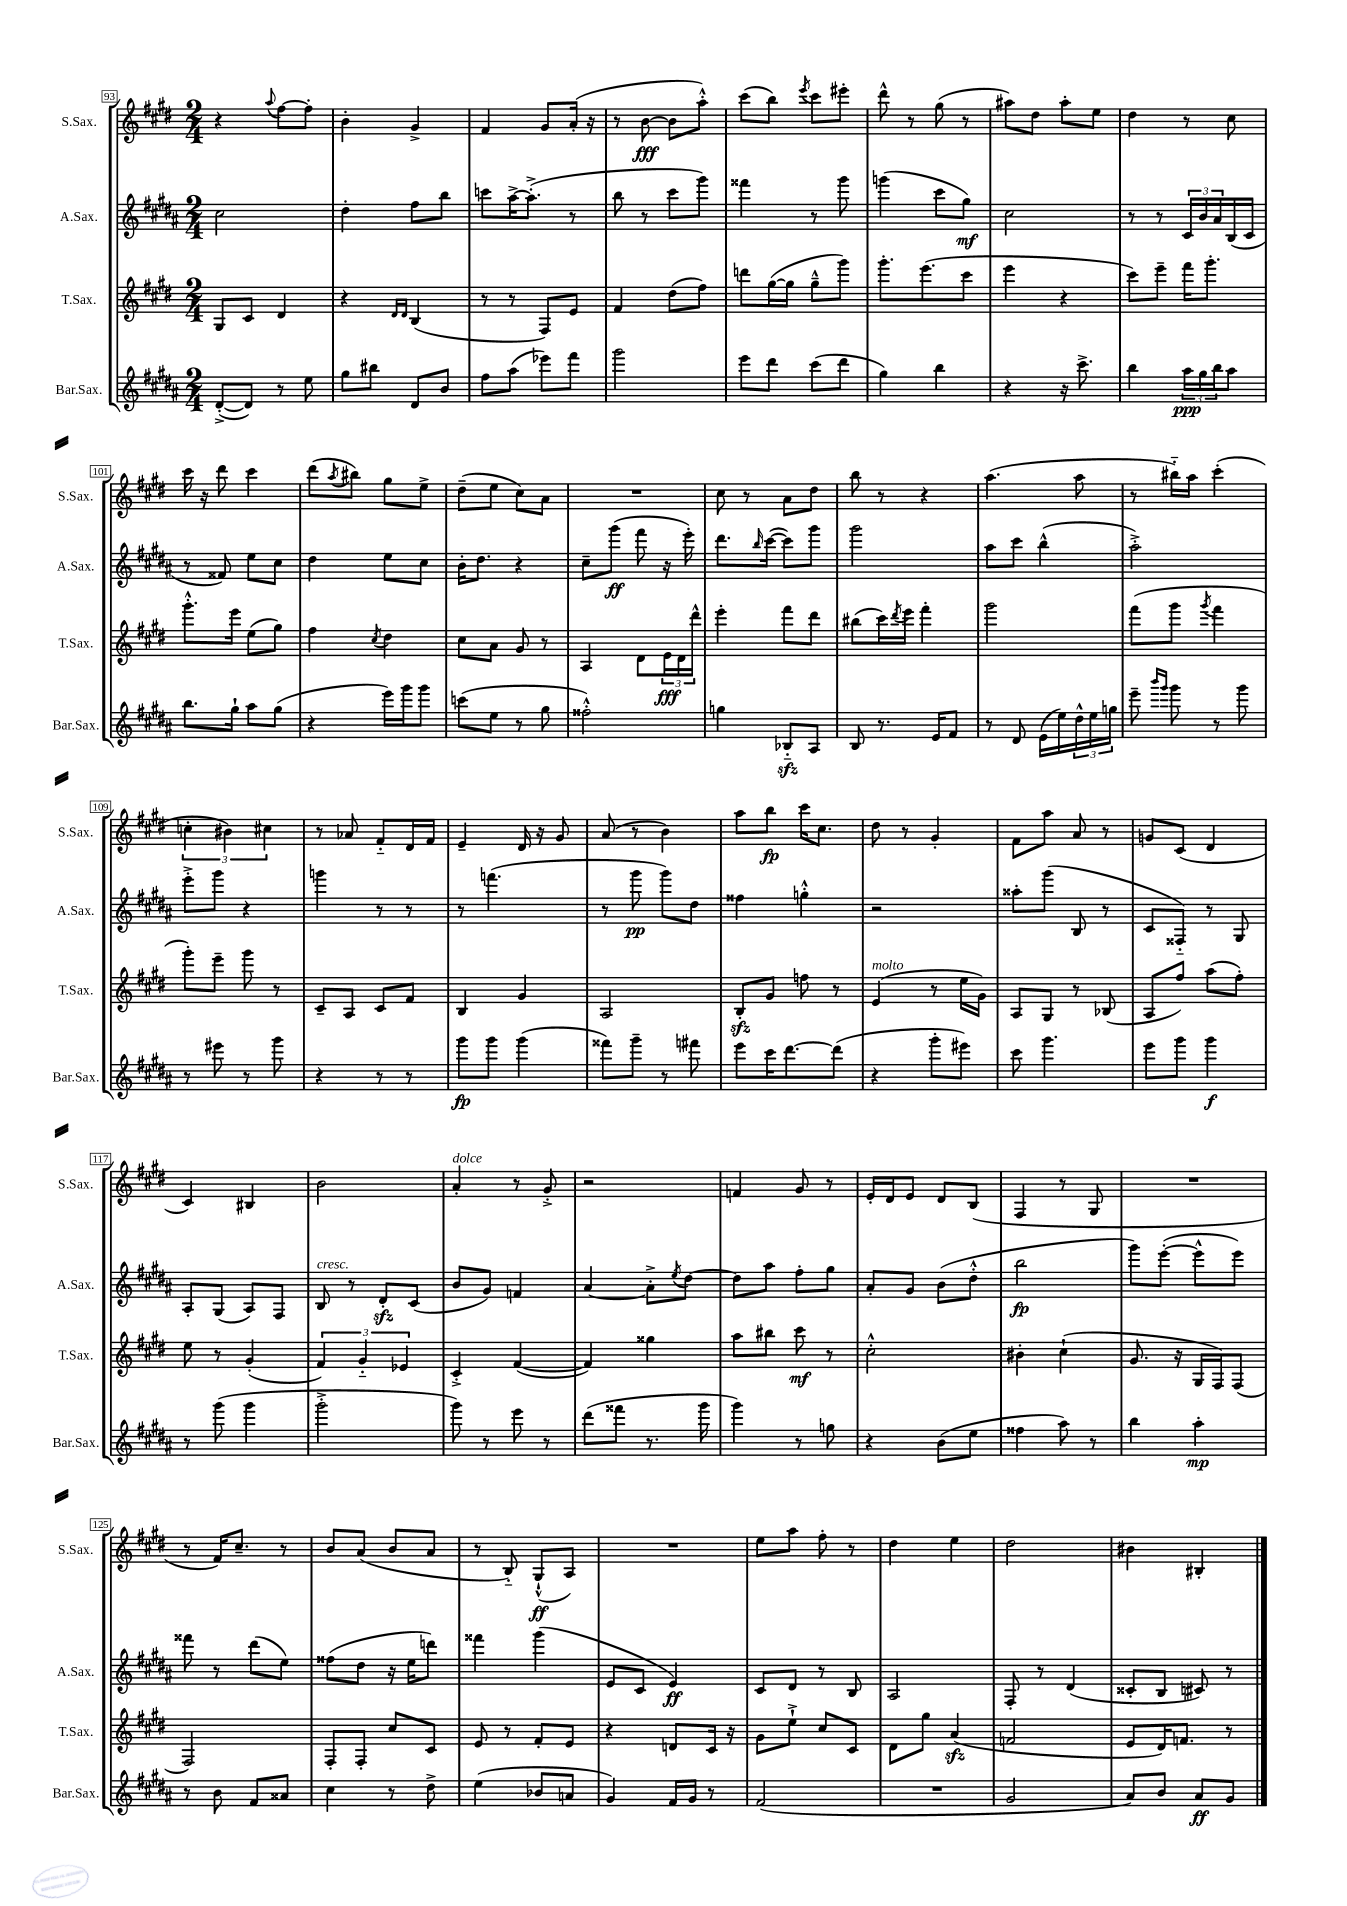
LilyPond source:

<<
\new StaffGroup <<
\new Staff = "s0" \with { instrumentName = "S.Sax." shortInstrumentName = "S.Sax." } {
    \clef treble \key e \major \numericTimeSignature \time 2/4
    r4 \appoggiatura { a''8 } fis''8~ fis''8-. |
    b'4-. gis'4-> |
    fis'4 gis'8 a'16-.( r16 |
    r8 b'8~\fff b'8 a''8-.-^) |
    cis'''8( b''8) \acciaccatura { e'''8 } cis'''8 eis'''8-. |
    dis'''8-^ r8 gis''8( r8 |
    ais''8) dis''8 ais''8-. e''8 |
    dis''4 r8 cis''8 |
    cis'''16 r16 dis'''8 cis'''4 |
    dis'''8( \acciaccatura { a''8 } bis''8) gis''8 e''8-> |
    dis''8--( e''8 cis''8) a'8 |
    R2 |
    cis''8 r8 a'8 dis''8 |
    b''8 r8 r4 |
    a''4.( a''8 |
    r8 bis''16-_) a''16 cis'''4-.( |
    \tuplet 3/2 { c''4-. bis'4) cis''4 } |
    r8 aes'8 fis'8-_ dis'16 fis'16 |
    e'4-- dis'16 r16 gis'8 |
    a'8( r8 b'4) |
    a''8 b''8\fp cis'''16 cis''8. |
    dis''8 r8 gis'4-. |
    fis'8 a''8 a'8 r8 |
    g'8 cis'8( dis'4 |
    cis'4) bis4 |
    b'2 |
    a'4-.^\markup { \italic "dolce" } r8 gis'8-.-> |
    r2 |
    f'4 gis'8 r8 |
    e'16-. dis'16 e'8 dis'8 b8( |
    fis4 r8 gis8 |
    R2 |
    r8 fis'16) cis''8.-- r8 |
    b'8 a'8( b'8 a'8 |
    r8 b8-_) gis8-!-^\ff( a8) |
    R2 |
    e''8 a''8 fis''8-. r8 |
    dis''4 e''4 |
    dis''2 |
    bis'4 bis4-. \bar "|." |
}
\new Staff = "s1" \with { instrumentName = "A.Sax." shortInstrumentName = "A.Sax." } {
    \clef treble \key b \major \numericTimeSignature \time 2/4
    cis''2 |
    dis''4-. fis''8 b''8 |
    c'''8 ais''16~-> ais''8.-.->( r8 |
    b''8 r8 cis'''8 gis'''8) |
    fisis'''4 r8 gis'''8 |
    g'''4( cis'''8 gis''8\mf) |
    cis''2 |
    r8 r8 \tuplet 3/2 { cis'16 b'16 ais'16 } b16( cis'16 |
    r8 fisis'8) e''8 cis''8 |
    dis''4 e''8 cis''8 |
    b'16-. dis''8. r4 |
    cis''8-- gis'''8\ff( fis'''8 r16 e'''16-.) |
    dis'''8. \grace { b''16 } cis'''16~( cis'''8) gis'''8 |
    gis'''2 |
    ais''8 cis'''8 b''4-^( |
    ais''2-.->) |
    e'''8-.-> gis'''8 r4 |
    g'''4 r8 r8 |
    r8 f'''4.( |
    r8 gis'''8\pp gis'''8) dis''8 |
    fisis''4 g''4-.-^ |
    r2 |
    aisis''8-. gis'''8( b8 r8 |
    cis'8 fisis8-_) r8 gis8 |
    ais8-. gis8( ais8) fis8 |
    b8^\markup { \italic "cresc." } r8 dis'8-.\sfz cis'8( |
    b'8 gis'8) f'4 |
    ais'4~ ais'8-.-> \acciaccatura { e''8 } dis''8~ |
    dis''8 ais''8 fis''8-. gis''8 |
    ais'8-. gis'8 b'8( dis''8-.-^ |
    b''2\fp |
    gis'''8) e'''8~-.( e'''8-^ e'''8) |
    fisis'''8 r8 dis'''8( e''8) |
    fisis''8( dis''8 r16 e''16 d'''8) |
    fisis'''4 gis'''4( |
    e'8 cis'8 e'4\ff) |
    cis'8 dis'8 r8 b8 |
    ais2 |
    fis8-. r8 dis'4( |
    cisis'8-. b8 cis'8) r8 \bar "|." |
}
\new Staff = "s2" \with { instrumentName = "T.Sax." shortInstrumentName = "T.Sax." } {
    \clef treble \key e \major \numericTimeSignature \time 2/4
    gis8 cis'8 dis'4 |
    r4 \grace { dis'16 dis'16 } b4( |
    r8 r8 fis8) e'8 |
    fis'4 dis''8( fis''8) |
    d'''8 gis''16~( gis''16 gis''8---^ gis'''8) |
    gis'''8.-. e'''8.( cis'''8 |
    e'''4 r4 |
    cis'''8) e'''8-- fis'''16 gis'''8.-. |
    gis'''8.-.-^ e'''16 e''8( gis''8) |
    fis''4 \acciaccatura { cis''8 } dis''4 |
    cis''8 a'8 gis'8 r8 |
    a4 dis'8 \tuplet 3/2 { e'16\fff dis'16 dis'''16-^ } |
    e'''4-. fis'''8 dis'''8 |
    bis''8( cis'''16) \acciaccatura { dis'''8 } e'''16 fis'''4-. |
    gis'''2 |
    fis'''8( gis'''8 \acciaccatura { gis'''8 } fis'''4 |
    gis'''8-.) e'''8-- gis'''8 r8 |
    cis'8-- a8 cis'8 fis'8 |
    b4 gis'4 |
    a2 |
    b8-.\sfz gis'8 f''8 r8 |
    e'4^\markup { \italic "molto" }( r8 e''16 gis'16) |
    a8 gis8 r8 bes8( |
    a8 fis''8) a''8( fis''8-.) |
    e''8 r8 gis'4-.( |
    \tuplet 3/2 { fis'4) gis'4-_ ees'4 } |
    cis'4-.-> fis'4~( |
    fis'4) gisis''4 |
    a''8 bis''8 cis'''8\mf r8 |
    cis''2-.-^ |
    bis'4-. cis''4-!( |
    gis'8. r16 gis16 fis16) fis8( |
    fis2) |
    fis8-. fis8-. cis''8 cis'8 |
    e'8 r8 fis'8-. e'8 |
    r4 d'8 cis'16 r16 |
    gis'8 e''8-!-> cis''8 cis'8 |
    dis'8 gis''8 a'4\sfz( |
    f'2 |
    e'8 dis'16) f'8. r8 \bar "|." |
}
\new Staff = "s3" \with { instrumentName = "Bar.Sax." shortInstrumentName = "Bar.Sax." } {
    \clef treble \key b \major \numericTimeSignature \time 2/4
    dis'8~-.->( dis'8) r8 e''8 |
    gis''8 bis''8 dis'8 b'8 |
    fis''8 ais''8( ees'''8) fis'''8 |
    gis'''2 |
    e'''8 dis'''8 cis'''8( dis'''8 |
    gis''4) b''4 |
    r4 r16 cis'''8.-> |
    b''4 \tuplet 3/2 { ais''16\ppp gis''16 b''16 } ais''8 |
    b''8. gis''16-! ais''8 gis''8( |
    r4 e'''16) gis'''16 gis'''8 |
    c'''8( e''8 r8 gis''8 |
    fisis''2-.-^) |
    g''4 bes8-_\sfz ais8 |
    b8 r8. e'16 fis'8 |
    r8 dis'8 e'16( e''16) \tuplet 3/2 { dis''16-^ e''16 g''16 } |
    e'''8-- \grace { b'''16 gis'''16 } gis'''8 r8 gis'''8 |
    r8 eis'''8 r8 gis'''8 |
    r4 r8 r8 |
    gis'''8\fp gis'''8 gis'''4( |
    fisis'''8) gis'''8-- r8 fis'''8 |
    e'''8 cis'''16 dis'''8.~ dis'''8( |
    r4 gis'''8-. eis'''8) |
    cis'''8 gis'''4. |
    e'''8 gis'''8 gis'''4\f |
    r8 gis'''8( gis'''4 |
    gis'''2-.-> |
    gis'''8) r8 e'''8 r8 |
    dis'''8( fisis'''8 r8. gis'''16 |
    gis'''4) r8 g''8 |
    r4 b'8( e''8 |
    fisis''4 ais''8) r8 |
    b''4 ais''4-.\mp |
    r8 b'8 fis'8 aisis'8 |
    cis''4 r8 dis''8-> |
    e''4( bes'8 a'8 |
    gis'4) fis'16 gis'16 r8 |
    fis'2( |
    R2 |
    gis'2 |
    ais'8) b'8 ais'8\ff gis'8 \bar "|." |
}
>>
>>
\layout { \context { \Score currentBarNumber = #93 \override BarNumber.stencil = #(make-stencil-boxer 0.1 0.3 ly:text-interface::print) } }
